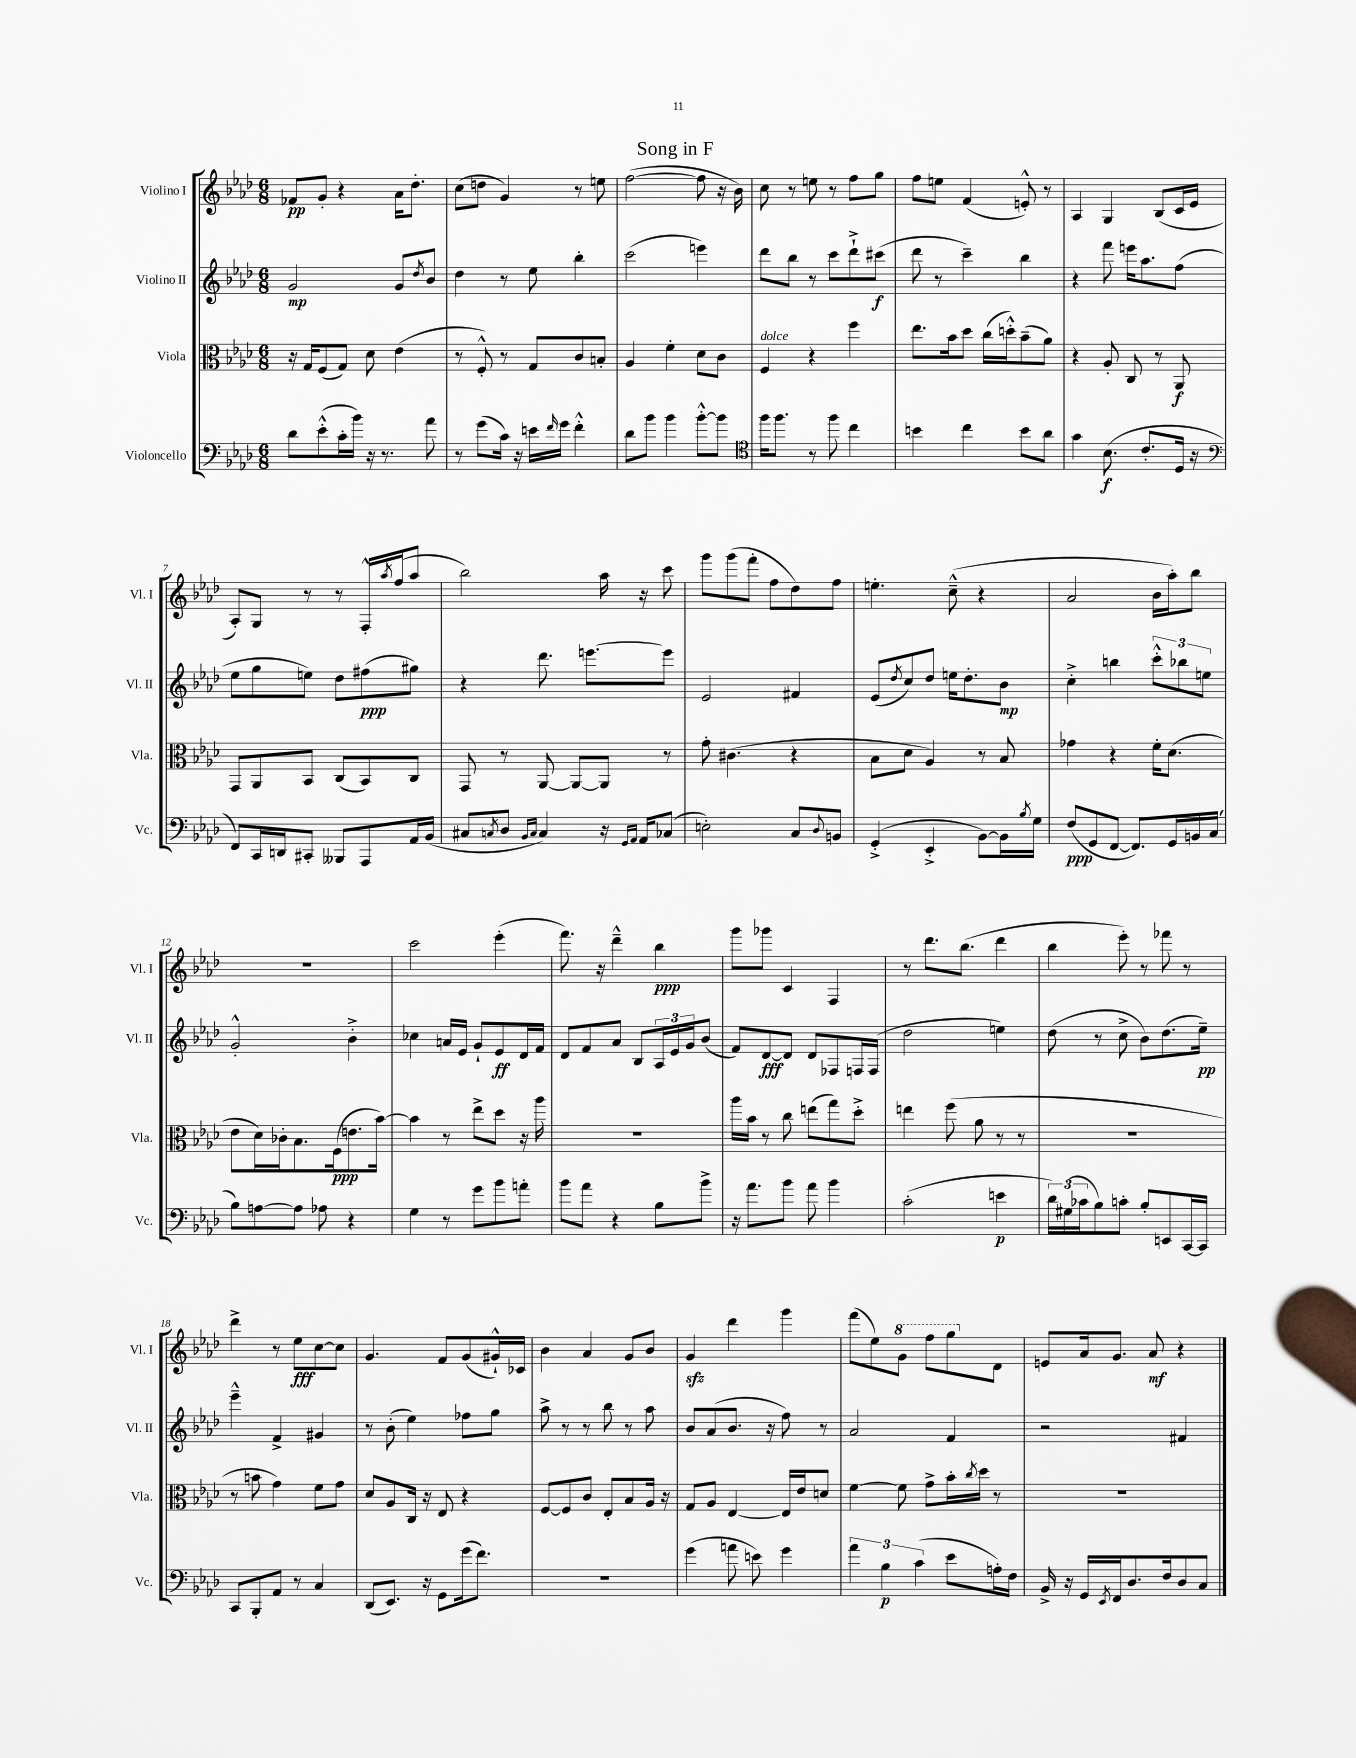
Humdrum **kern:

**kern	**dynam	**kern	**dynam	**kern	**dynam	**kern	**dynam
*part4	*part4	*part3	*part3	*part2	*part2	*part1	*part1
*staff4	*staff4	*staff3	*staff3	*staff2	*staff2	*staff1	*staff1
*I"Violoncello	*	*I"Viola	*	*I"Violino II	*	*I"Violino I	*
*I'Vc.	*	*I'Vla.	*	*I'Vl. II	*	*I'Vl. I	*
*clefF4	*	*clefC3	*	*clefG2	*	*clefG2	*
*k[b-e-a-d-]	*	*k[b-e-a-d-]	*	*k[b-e-a-d-]	*	*k[b-e-a-d-]	*
*M6/8	*	*M6/8	*	*M6/8	*	*M6/8	*
=1	=1	=1	=1	=1	=1	=1	=1
8d-\L	.	16r	.	2g/	mp	8f-X/L	pp
.	.	16G/KL	.	.	.	.	.
(8e-'^^\	.	(8F/	.	.	.	8g'/J	.
16c'\L	.	8G/J)	.	.	.	4r	.
16b-\JJ)	.	.	.	.	.	.	.
16r	.	8d-\	.	.	.	.	.
8.r	.	.	.	.	.	.	.
.	.	(4e-\	.	8g/L	.	16a-\KL	.
.	.	.	.	.	.	8.dd-'\J	.
.	.	.	.	8qdd-/	.	.	.
8a-\	.	.	.	8b-/J	.	.	.
=2	=2	=2	=2	=2	=2	=2	=2
8r	.	8r	.	4dd-\	.	(8cc\L	.
(8g\L	.	8F'^^/)	.	.	.	8ddn\J	.
16c\Jk)	.	8r	.	8r	.	4g/)	.
16r	.	.	.	.	.	.	.
16en\LL	.	8G/L	.	8ee-\	.	.	.
16qqf/	.	.	.	.	.	.	.
16g\JJ	.	.	.	.	.	.	.
4f'^^\	.	8c/	.	4bb-'\	.	8r	.
.	.	8Bn'/J	.	.	.	8een\	.
=3	=3	=3	=3	=3	=3	=3	=3
8d-\L	.	4A-/	.	(2ccc\	.	([2ff\	.
8b-\J	.	.	.	.	.	.	.
4b-\	.	4f'\	.	.	.	.	.
[8b-'^^\L	.	8d-\L	.	4eeen\)	.	8ff\]	.
8b-\J]	.	8c\J	.	.	.	16r	.
.	.	.	.	.	.	16b-\)	.
=4	=4	=4	=4	=4	=4	=4	=4
*clefC4	*	*	*	*	*	*	*
!	!	!LO:TX:a:i:t=dolce	!	!	!	!	!
16ff\KL	.	4F/	.	8ddd-\L	.	8cc\	.
8.ff\J	.	.	.	.	.	.	.
.	.	.	.	8bb-\J	.	8r	.
8r	.	4r	.	8r	.	8een\	.
8ff\	.	.	.	8ccc\L	.	8r	.
4cc\	.	4ff\	.	8ddd-`^\	.	8ff\L	.
.	.	.	.	(8ccc#X\J	f	8gg\J	.
=5	=5	=5	=5	=5	=5	=5	=5
4bn\	.	8.ee-\L	.	8ddd-\	.	8ff\L	.
.	.	.	.	8r	.	8een\J	.
.	.	16b-\k	.	.	.	.	.
4cc\	.	8dd-\J	.	4ccc~\)	.	(4f/	.
.	.	(16cc\LL	.	.	.	.	.
.	.	16ddn'^^\J)	.	.	.	.	.
8b\L	.	(8b-~\	.	4bb-\	.	8en'^^/)	.
8a-\J	.	8a-\J)	.	.	.	8r	.
=6	=6	=6	=6	=6	=6	=6	=6
4g\	.	4r	.	4r	.	4A-/	.
(8.B-\	f	8A-'/	.	8fff\	.	4G/	.
.	.	8C/	.	16eeen\KL	.	.	.
8.c'/L	.	.	.	8.aa-\	.	.	.
.	.	8r	.	.	.	(8B-/L	.
16D-/Jk	.	8AA-/	f	(8ff\J	.	16c/L	.
16r	.	.	.	.	.	16e-/JJ	.
!!LO:LB:g=z
=7	=7	=7	=7	=7	=7	=7	=7
*clefF4	*	*	*	*	*	*	*
8FF/L)	.	8GG/L	.	8ee-\L	.	8A-'/L)	.
16CC/L	.	8AA-/	.	8gg\	.	8G/J	.
16DDn/J	.	.	.	.	.	.	.
8CC#X'/J	.	8BB-/J	.	8een\J)	.	8r	.
8BBB--X/L	.	(8C/L	.	8dd-\L	.	8r	.
8AAA-/	.	8BB-/)	.	(8ff#X\	ppp	16F'^^/LL	.
.	.	.	.	.	.	8qaa-/	.
.	.	.	.	.	.	(16ff/J	.
16AA-/L	.	8C/J	.	8gg#X\J)	.	8aa-/J	.
(16BB-/JJ	.	.	.	.	.	.	.
=8	=8	=8	=8	=8	=8	=8	=8
8C#X/L	.	8GG/	.	4r	.	2bb-\)	.
8qCn/	.	.	.	.	.	.	.
8D-/J	.	8r	.	.	.	.	.
16qqBB-/LL	.	.	.	.	.	.	.
16qqC/JJ	.	.	.	.	.	.	.
4C/)	.	[8AA-/	.	8.ddd-\	.	.	.
.	.	8AA-/L_	.	.	.	.	.
.	.	.	.	[8.eeen\L	.	.	.
16r	.	8AA-/J]	.	.	.	16aa-\	.
16qqGG/LL	.	.	.	.	.	.	.
16qqAA-/JJ	.	.	.	.	.	.	.
16AA-/KL	.	.	.	.	.	16r	.
(8C-X/J	.	8r	.	8eee\J]	.	8ccc\	.
=9	=9	=9	=9	=9	=9	=9	=9
2En'\)	.	8g'\	.	2e-/	.	8ggg\L	.
.	.	(4.c#X\	.	.	.	(8ggg\	.
.	.	.	.	.	.	8fff'\J	.
.	.	.	.	.	.	8ff\L	.
8C/L	.	4r	.	4f#X/	.	8dd-\)	.
8qqD-/	.	.	.	.	.	.	.
8BBn/J	.	.	.	.	.	8ff\J	.
=10	=10	=10	=10	=10	=10	=10	=10
(4GG'^/	.	8B-\L	.	(8e-/L	.	4.een'\	.
.	.	.	.	8qdd-/	.	.	.
.	.	8d-\J	.	8cc/)	.	.	.
4EE-'^/	.	4A-/)	.	8dd-/J	.	.	.
.	.	.	.	16een\KL	.	(8cc~^^\	.
.	.	.	.	8.dd-'\	.	.	.
[8BB-\L)	.	8r	.	.	.	4r	.
16BB-\L]	.	8B-/	.	8b-\J	mp	.	.
8qB-/	.	.	.	.	.	.	.
16G\JJ	.	.	.	.	.	.	.
=11	=11	=11	=11	=11	=11	=11	=11
(8F/L	ppp	4g-X\	.	4cc'^\	.	2a-/	.
8GG/	.	.	.	.	.	.	.
[8FF/J	.	4r	.	4bbn\	.	.	.
8.FF/L])	.	.	.	.	.	.	.
.	.	16f'\KL	.	12ccc'^^\L	.	16b-\LL	.
16GG/L	.	(8.d-\J	.	.	.	16aa-'\J)	.
.	.	.	.	12bb-X\	.	.	.
16BBn/	.	.	.	.	.	8bb-\J	.
.	.	.	.	12een\J	.	.	.
(16C/JJ	.	.	.	.	.	.	.
!!LO:LB:g=z
=12	=12	=12	=12	=12	=12	=12	=12
8B-\L)	.	8e-\L	.	2g'^^/	.	2.r	.
[8An\	.	16d-\L)	.	.	.	.	.
.	.	16c-X'\J	.	.	.	.	.
8A\J]	.	8.B-\	.	.	.	.	.
8A-X\	.	.	.	.	.	.	.
.	.	(16F\k	ppp	.	.	.	.
4r	.	8.en\	.	4b-'^\	.	.	.
.	.	[16b-\Jk)	.	.	.	.	.
=13	=13	=13	=13	=13	=13	=13	=13
4G\	.	4b-\]	.	4cc-X\	.	2ccc\	.
8r	.	8r	.	16an/LL	.	.	.
.	.	.	.	16e-/JJ	.	.	.
8g\L	.	8ee-^\L	.	8g`/L	.	.	.
8b-\	.	8dd-\J	.	8e-/	ff	(4eee-'\	.
8an'\J	.	16r	.	16d-/L	.	.	.
.	.	16aa-\	.	16f/JJ	.	.	.
=14	=14	=14	=14	=14	=14	=14	=14
8b-\L	.	2.r	.	8d-/L	.	8.fff\)	.
8a-\J	.	.	.	8f/	.	.	.
.	.	.	.	.	.	16r	.
4r	.	.	.	8a-/J	.	4ddd-~^^\	.
.	.	.	.	8B-/L	.	.	.
8B-\L	.	.	.	24A-/L	.	4bb-\	ppp
.	.	.	.	24e-/	.	.	.
.	.	.	.	24g/J	.	.	.
8b-^\J	.	.	.	(8b-/J	.	.	.
=15	=15	=15	=15	=15	=15	=15	=15
16r	.	16aa-\LL	.	8f/L)	.	8ggg\L	.
8.a-\L	.	16b-\JJ	.	.	.	.	.
.	.	8r	.	[8d-/	fff	8ggg-X\J	.
8b-\J	.	8cc\	.	8d-/J]	.	4c/	.
8a-\	.	(8een\L	.	8d-/L	.	.	.
4b-\	.	8gg\)	.	8F-X/	.	4F/	.
.	.	8dd-'^\J	.	16Fn/L	.	.	.
.	.	.	.	(16F/JJ	.	.	.
=16	=16	=16	=16	=16	=16	=16	=16
(2c'\	.	4een\	.	2dd-\	.	8r	.
.	.	.	.	.	.	8.ddd-\L	.
.	.	(8ff\	.	.	.	.	.
.	.	.	.	.	.	(8.bb-\J	.
.	.	8a-\	.	.	.	.	.
4en\	p	8r	.	4een\)	.	4ddd-\	.
.	.	8r	.	.	.	.	.
=17	=17	=17	=17	=17	=17	=17	=17
24d-\LL)	.	2.r	.	(8dd-\	.	4bb-\	.
(24G#X\	.	.	.	.	.	.	.
24c-X\J	.	.	.	.	.	.	.
8B-\)	.	.	.	8r	.	.	.
8cn'\J	.	.	.	8cc^\	.	8eee-'\)	.
8B-'/L	.	.	.	8b-\L)	.	8r	.
8EEn/	.	.	.	(8.dd-\	.	8fff-X\	.
[16CC/L	.	.	.	.	.	8r	.
16CC/JJ]	.	.	.	16ee-~\Jk)	pp	.	.
!!LO:LB:g=z
=18	=18	=18	=18	=18	=18	=18	=18
8CC/L	.	8r	.	4eee-~^^\	.	4ddd-^\	.
8BBB-'/	.	8bn\	.	.	.	.	.
8AA-/J	.	4g\)	.	4f^/	.	8r	.
8r	.	.	.	.	.	8ee-\L	fff
4C/	.	8f\L	.	4g#X/	.	[8cc\	.
.	.	8g\J	.	.	.	8cc\J]	.
=19	=19	=19	=19	=19	=19	=19	=19
(8DD-/L	.	8d-/L	.	8r	.	4.g/	.
8.EE-/J)	.	8A-/	.	(8b-'\	.	.	.
.	.	16C/Jk	.	4ee-\)	.	.	.
16r	.	16r	.	.	.	.	.
8GG\L	.	8E-/	.	.	.	8f/L	.
(16g\k	.	4r	.	8ff-X\L	.	(8g/	.
8.f\J)	.	.	.	.	.	.	.
.	.	.	.	8gg\J	.	16g#X`^^/L)	.
.	.	.	.	.	.	16c-X/JJ	.
=20	=20	=20	=20	=20	=20	=20	=20
2.r	.	[8F/L	.	8aa-^\	.	4b-\	.
.	.	8F/]	.	8r	.	.	.
.	.	8c/J	.	8r	.	4a-/	.
.	.	8E-'/L	.	8bb-\	.	.	.
.	.	8B-/	.	8r	.	8g/L	.
.	.	16A-/Jk	.	8aa-\	.	8b-/J	.
.	.	16r	.	.	.	.	.
=21	=21	=21	=21	=21	=21	=21	=21
(4g\	.	8G/L	.	8b-/L	.	4gzz/	.
.	.	8A-/J	.	(8a-/	.	.	.
8an\	.	[4E-/	.	8.b-/J	.	4ddd-\	.
8en\)	.	.	.	.	.	.	.
.	.	.	.	16r	.	.	.
4g\	.	16E-/LL]	.	8ff\)	.	4ggg\	.
.	.	16e-/J	.	.	.	.	.
.	.	8dn/J	.	8r	.	.	.
=22	=22	=22	=22	=22	=22	=22	=22
6a-\	.	[4f\	.	2a-/	.	(8fff\L	.
.	.	.	.	.	.	8ee-\)	.
6B-\	p	.	.	.	.	.	.
*	*	*	*	*	*	*8va	*
.	.	8f\]	.	.	.	8gg\J	.
(6c\	.	.	.	.	.	.	.
.	.	8g^\L	.	.	.	8fff\L	.
8e-\L	.	16b-'\L	.	4f/	.	8ggg\	.
.	.	8qcc/	.	.	.	.	.
.	.	16dd-\JJ	.	.	.	.	.
*	*	*	*	*	*	*X8va	*
16An'\L)	.	8r	.	.	.	8d-\J	.
16F\JJ	.	.	.	.	.	.	.
=23	=23	=23	=23	=23	=23	=23	=23
16BB-^/	.	2.r	.	2r	.	8en/L	.
16r	.	.	.	.	.	.	.
16GG/LL	.	.	.	.	.	16a-/k	.
8qEE-/	.	.	.	.	.	.	.
16FF/J	.	.	.	.	.	8.g/J	.
8.D-/	.	.	.	.	.	.	.
.	.	.	.	.	.	8a-/	mf
16F/k	.	.	.	.	.	.	.
8D-/	.	.	.	4f#X/	.	4r	.
8C/J	.	.	.	.	.	.	.
==	==	==	==	==	==	==	==
*-	*-	*-	*-	*-	*-	*-	*-
